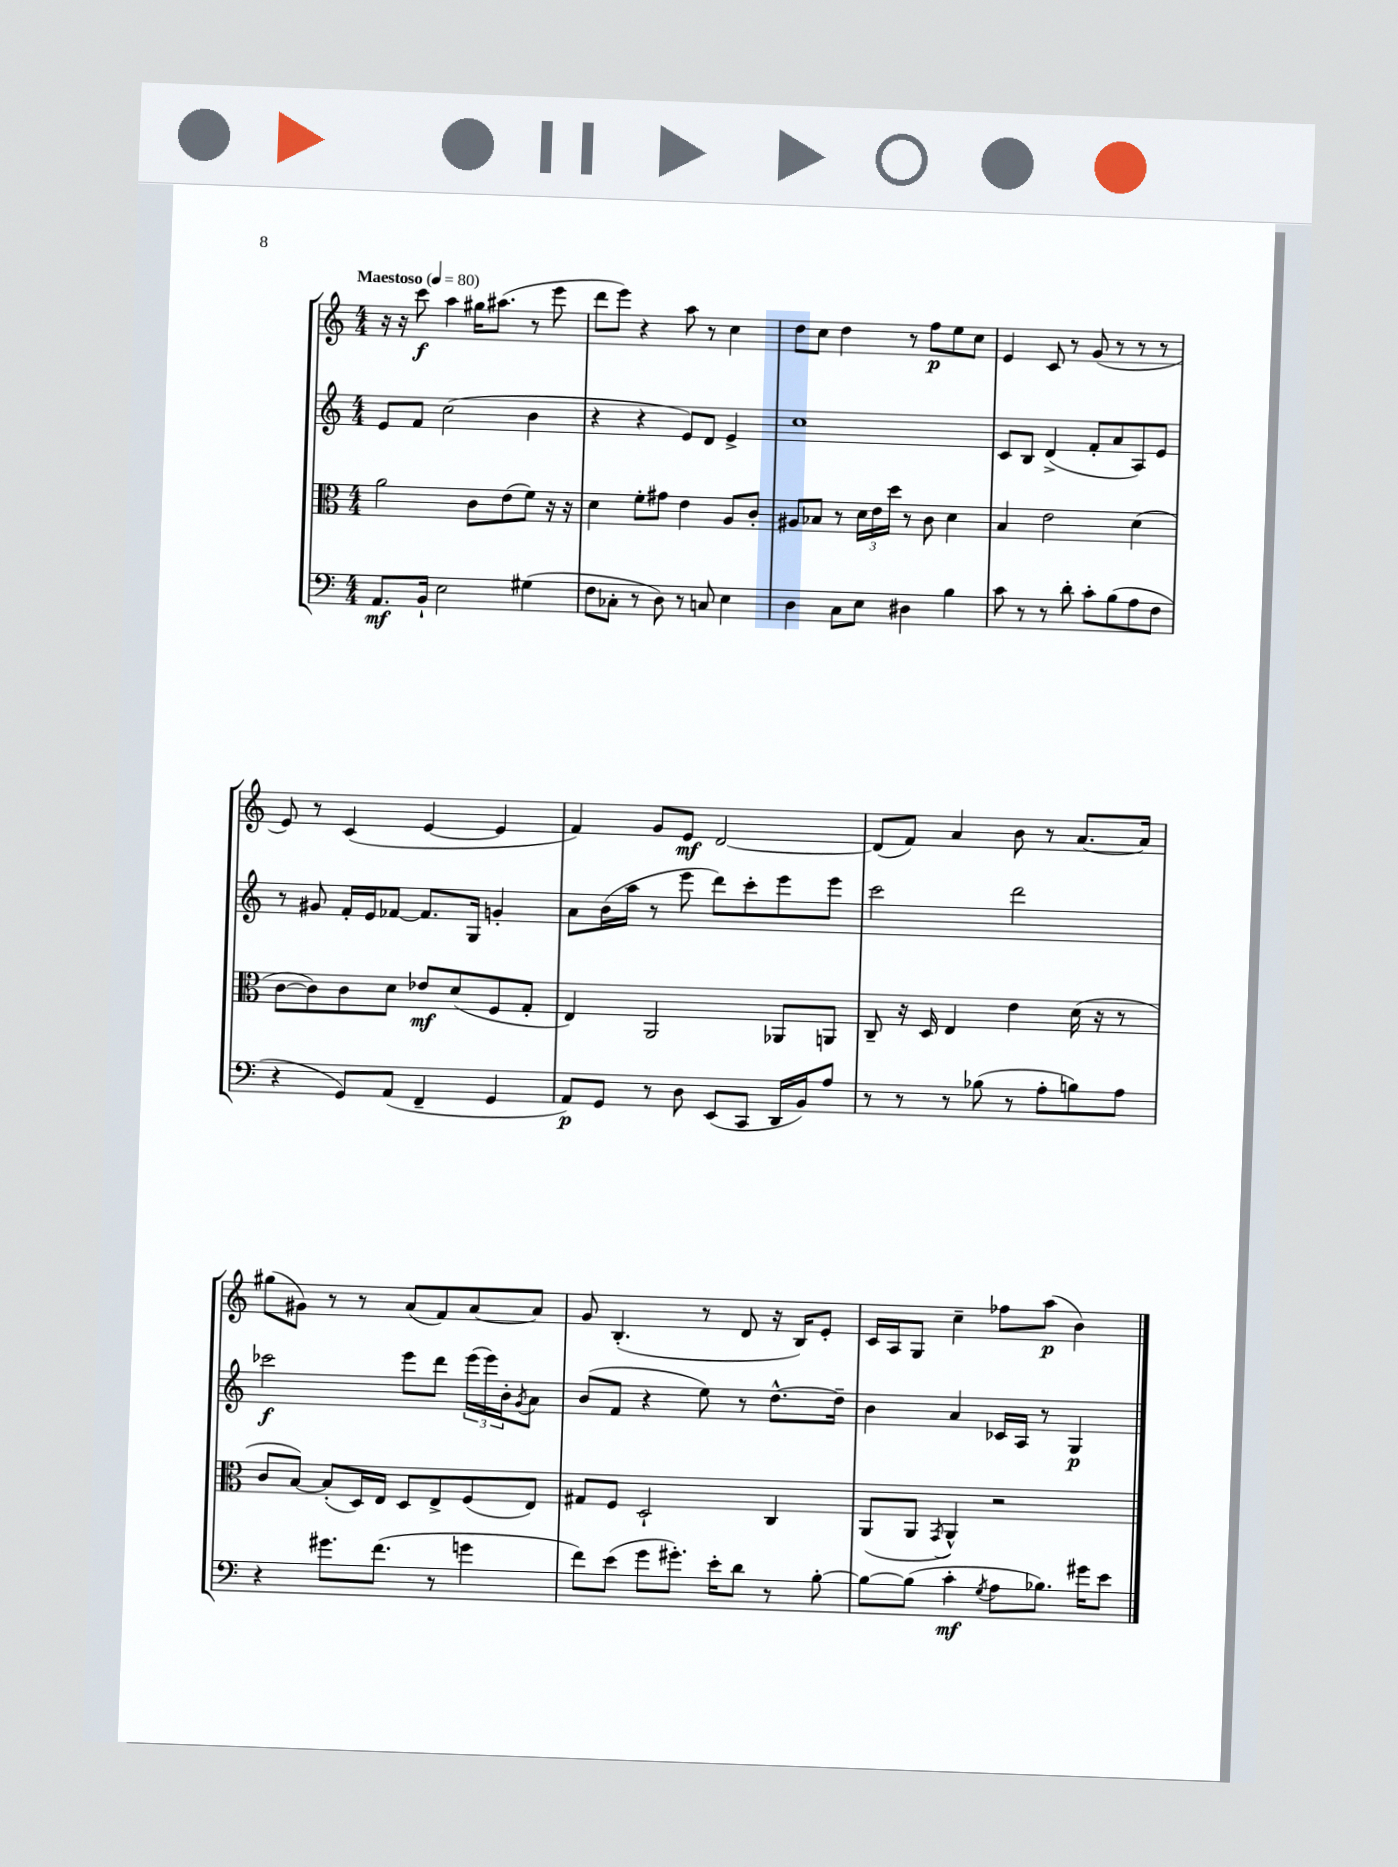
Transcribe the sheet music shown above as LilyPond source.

<<
\new StaffGroup <<
\new Staff = "s0" {
    \clef treble \key c \major \numericTimeSignature \time 4/4 \tempo "Maestoso" 4 = 80
    r16 r16 c'''8\f a''4 gis''16 ais''8.( r8 e'''8 |
    d'''8 e'''8) r4 a''8 r8 c''4 |
    d''8 c''8 d''4 r8 f''8\p e''8 c''8 |
    e'4 c'8 r8 g'8( r8 r8 r8 |
    e'8) r8 c'4( e'4~ e'4 |
    f'4) g'8 e'8\mf d'2~ |
    d'8( f'8) a'4 b'8 r8 a'8.~ a'16 |
    gis''8( gis'8) r8 r8 a'8( f'8) a'8~ a'8 |
    g'8 b4.-.( r8 d'8 r16 b16) e'8-. |
    c'16 a16 g8 c''4-- fes''8 a''8\p( b'4) \bar "|." |
}
\new Staff = "s1" {
    \clef treble \key c \major \numericTimeSignature \time 4/4
    e'8 f'8 c''2( b'4 |
    r4 r4 e'8) d'8 e'4-> |
    c''1 |
    c'8 b8 d'4->( f'8-. a'8 a8) e'8 |
    r8 gis'8 f'16-. e'16 fes'8~ fes'8. g16 g'4-. |
    a'8 b'16( a''16 r8 e'''8 d'''8) c'''8-. e'''8 e'''8 |
    c'''2 d'''2 |
    ces'''2\f e'''8 d'''8 \tuplet 3/2 { e'''16( e'''16) b'16-. } \acciaccatura { g'8 } a'8 |
    b'8( f'8 r4 e''8) r8 d''8.~-^ d''16-- |
    b'4 a'4 ces'16 a16 r8 g4\p \bar "|." |
}
\new Staff = "s2" {
    \clef alto \key c \major \numericTimeSignature \time 4/4
    a'2 c'8 e'8( f'8) r16 r16 |
    d'4 f'8-. gis'8 e'4 a8 c'8-. |
    ais8 bes8 r8 \tuplet 3/2 { d'16 e'16 d''16 } r8 c'8 d'4 |
    b4 e'2 d'4( |
    c'8~ c'8) c'8 d'8 ees'8\mf d'8( f8 g8-. |
    e4) a,2 aes,8 a,8 |
    c8-- r16 d16 e4 e'4 d'16( r16 r8 |
    c'8 b8~) b8-.( d16) e16 d8 e8-> f8( e8) |
    gis8 f8 d2-! c4 |
    a,8( a,8 \acciaccatura { g,8 } a,4-^) r2 \bar "|." |
}
\new Staff = "s3" {
    \clef bass \key c \major \numericTimeSignature \time 4/4
    a,8.\mf b,16-! e2 gis4( |
    f8 ces8-. r8 d8) r8 c8 e4 |
    d4 c8 e8 dis4 b4 |
    c'8 r8 r8 d'8-. c'8-. b8( a8 f8 |
    r4 g,8) a,8( f,4-- g,4 |
    a,8\p) g,8 r8 d8 e,8( c,8 d,16 b,16) a8 |
    r8 r8 r8 bes8( r8 a8-. b8) a8 |
    r4 gis'8. f'8.( r8 g'4 |
    f'8) e'8( g'8 gis'8.-.) e'16-. d'8 r8 b8~-. |
    b8~ b8( c'4-.\mf \acciaccatura { g8 } a8 bes8.) gis'16 e'8 \bar "|." |
}
>>
>>
\layout { \context { \Score \remove "Bar_number_engraver" } }
